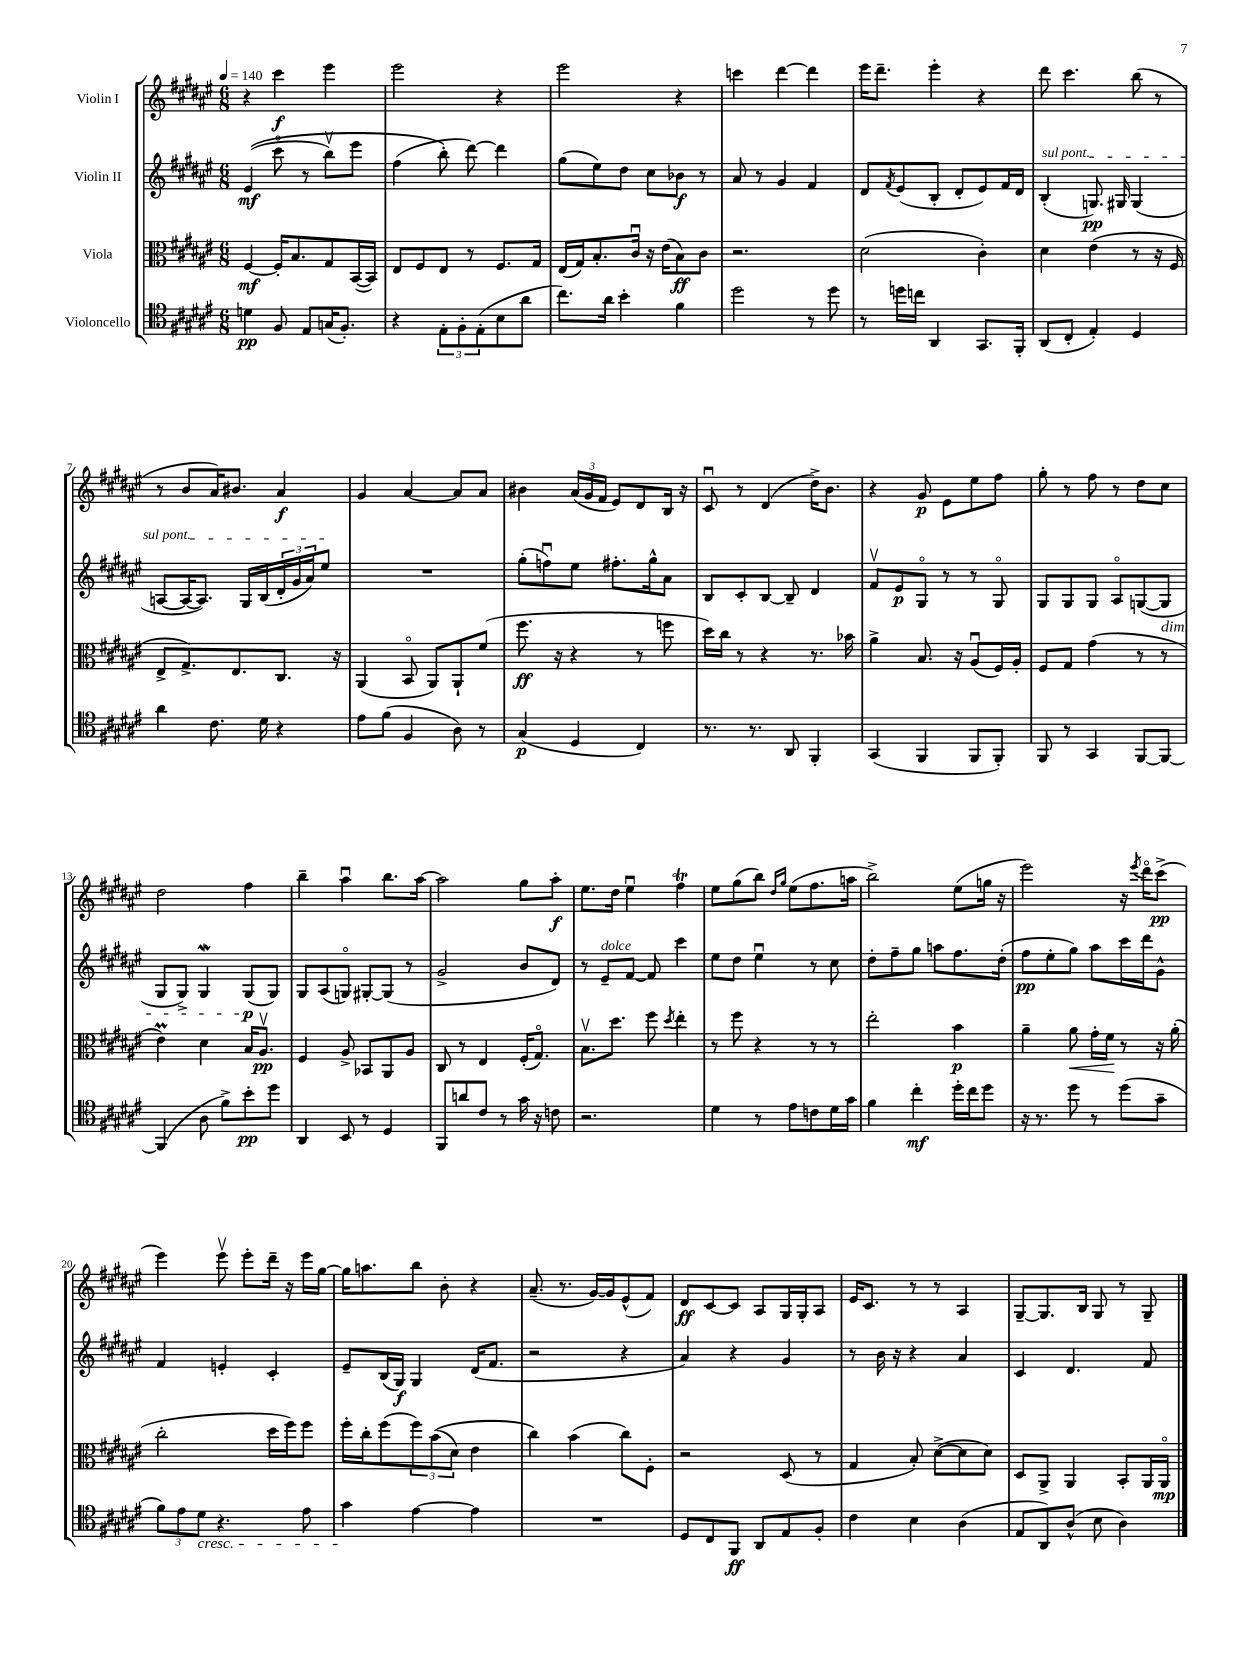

**kern	**kern	**kern	**kern
*staff4	*staff3	*staff2	*staff1
*clefC4	*clefC3	*clefG2	*clefG2
*k[f#c#g#d#a#e#]	*k[f#c#g#d#a#e#]	*k[f#c#g#d#a#e#]	*k[f#c#g#d#a#e#]
*M6/8	*M6/8	*M6/8	*M6/8
*MM140	*MM140	*MM140	*MM140
4d\	[4F#/	&((4e#/	4r
8F#/	16F#'/]LK	8ccc#o\	4ccc#\
.	8.B/	.	.
8E#/L	.	8r	.
(16G/K	8G#/	8bbv\L)	4eee#\
8.F#'/J)	.	.	.
.	([16BB/L	8eee#\J	.
.	16BB/]JJ)	.	.
=	=	=	=
4r	8E#/L	(4ff#\	2eee#\
.	8F#/	.	.
12E#'\L	8E#/J	8bb'\&)	.
12F#'\	.	.	.
.	8r	[8ddd#\)	.
(12E#'\	.	.	.
8B\	8.F#/L	4ddd#\]	4r
8a#\J	.	.	.
.	16G#/Jk	.	.
=	=	=	=
8.cc#\L)	(16E#/LL	(8gg#\L	2eee#\
.	16G#/J)	.	.
.	8.B'/	8ee#\)	.
16a#\Jk	.	.	.
4b'\	.	8dd#\J	.
.	16c#u/Jk	.	.
.	16r	8cc#\L	.
.	(16e#\LK	.	.
4f#\	8B\)	8b-\J	4r
.	8c#\J	8r	.
=	=	=	=
2dd#\	2.r	8a#/	4ccc\
.	.	8r	.
.	.	4g#/	[4ddd#\
8r	.	4f#/	4ddd#\]
8dd#\	.	.	.
=	=	=	=
8r	(2d#\	8d#/L	16eee#\LK
.	.	.	8.ddd#~\J
.	.	8qf#/	.
16dd\LL	.	(8e#/	.
16cc\JJ	.	.	.
4AA#/	.	8B'/J	4eee#'\
.	.	8d#'/L	.
8.GG#/L	4c#'\)	8e#/)	4r
.	.	16f#/L	.
16FF#'/Jk	.	16d#/JJ	.
=	=	=	=
(8AA#/L	4d#\	(4B'/	8ddd#\
8C#'/J	.	.	4.ccc#\
4E#'/)	(4e#\	8.G/)	.
.	.	16G#/	.
4D#/	8r	(4G#/	(8bb\
.	16r	.	8r
.	16F#/	.	.
=	=	=	=
4a#\	8E#^/L	[8A/L	8r
.	8.G#^/)	16A/_K	8b/L
.	.	8.A/]J)	.
8.c#\	.	.	16a#/K)
.	8.E#/	.	8.b#/J
.	.	16G#/LL	.
16d#\	.	(16B/	.
4r	8.C#/J	24d#'/	4a#/
.	.	24g#/	.
.	.	24a#/J)	.
.	.	8ee#/J	.
.	16r	.	.
=	=	=	=
8e#\L	(4AA#/	2.r	4g#/
(8f#\J	.	.	.
4F#/	8BBo/	.	[4a#/
.	8AA#/L)	.	.
8A#\)	8AA#`/	.	8a#/]L
8r	(8f#/J	.	8a#/J
=	=	=	=
(4G#/	8.ff#\	(8gg#'\L	4b#\
.	.	8ffu\)	.
.	16r	.	.
4D#/	4r	8ee#\J	(24a#/LL
.	.	.	24g#/
.	.	.	24f#/JJ
.	.	8.ff#'\L	8e#/L)
4C#/)	8r	.	8d#/
.	.	16gg#^^\k	.
.	8ff\	8a#\J	16B/Jk
.	.	.	16r
=	=	=	=
8.r	16dd#\LL)	8B/L	8c#u/
.	16cc#\JJ	.	.
.	8r	8c#'/	8r
8.r	.	.	.
.	4r	[8B/J	(4d#/
8AA#/	.	8B~/]	.
4FF#'/	8.r	4d#/	16dd#^\LK)
.	.	.	8.b\J
.	16b-\	.	.
=	=	=	=
(4GG#/	4a#^\	8f#v/L	4r
.	.	8e#/	.
4FF#/	8.B/	8G#o/J	8g#/
.	.	8r	8e#\L
.	16r	.	.
8FF#/L	(8A#u/L	8r	8ee#\
8FF#'/J)	16F#/L)	8G#o/	8ff#\J
.	16A#'/JJ	.	.
=	=	=	=
8FF#/	8F#/L	8G#/L	8gg#'\
8r	8G#/J	8G#/	8r
4GG#/	(4g#\	8G#/J	8ff#\
.	.	8A#o/L	8r
[8FF#/L	8r	([8G/	8dd#\L
8FF#/_J	8r	8G/]J	8cc#\J
=	=	=	=
(4FF#/]	4e#\)	8G#/L	2dd#\
.	.	8G#^/J)	.
8A#\	4d#\	4G#/	.
8f#^\L)	.	.	.
8b'\	16B/LK	(8G#/L	4ff#\
.	8.A#v/J	.	.
8dd#\J	.	8G#/J)	.
=	=	=	=
4AA#/	4F#/	8G#/L	4bb~\
.	.	(8A#/	.
8BB/	8A#^/	8Go/J)	4aa#u\
8r	8BB-/L	[8G#'/L	.
4D#/	8AA#/	(8G#/]J	8.bb\L
.	8A#/J	8r	.
.	.	.	[16aa#\Jk
=	=	=	=
8FF#/L	8C#/	2g#^/	2aa#\]
8a/	8r	.	.
8c#/J	4E#/	.	.
8r	.	.	.
16g#\	(16F#'/LK	8b/L	8gg#\L
16r	8.G#o/J)	.	.
8c\	.	8d#/J)	8aa#'\J
=	=	=	=
2.r	8.Bv\L	8r	8.ee#\L
.	.	8e#~/L	.
.	8.dd#\J	.	16dd#\Jk
.	.	[8f#/J	4ee#u\
.	8ff#\	8f#/]	.
.	8qdd#/	.	.
.	4ee#'\	4ccc#\	4ff#\
=	=	=	=
4d#\	8r	8ee#\L	8ee#\L
.	8ff#\	8dd#\J	(8gg#\
8r	4r	4ee#u\	8bb\J)
.	.	.	16qqdd#/LL
.	.	.	16qqgg#/JJ
8e#\L	.	.	(8ee#\L
8c\	8r	8r	8.ff#\
16d#\L	8r	8cc#\	.
16g#\JJ	.	.	16aa\Jk
=	=	=	=
4f#\	2ee#'\	8dd#'\L	2bb^\)
.	.	8ff#~\	.
4cc#'\	.	8gg#\J	.
.	.	8aa\L	.
16dd#'\LL	4b\	8.ff#\	(8ee#\L
16cc#\J	.	.	.
8dd#\J	.	.	16gg\Jk
.	.	(16dd#'\Jk	16r
=	=	=	=
16r	4a#~\	8ff#\L	2eee#\)
8.r	.	.	.
.	.	8ee#'\	.
8dd#\	8a#\	8gg#\J)	.
8r	16g#'\LL	8aa#\L	.
.	16f#\JJ	.	.
(8dd#\L	8r	16ccc#\L	16r
.	.	.	8qeee#/
.	.	16ddd#\J	16ddd#o\LK
8g#~\J	16r	8g#^^\J	(8ccc#^\J
.	(16a#'\	.	.
=	=	=	=
12f#\L)	2cc#'\	4f#/	4eee#\)
12e#\	.	.	.
12d#\J	.	.	.
4.r	.	4e'/	8eee#v\
.	.	.	8eee#'\L
.	16dd#\LL	4c#'/	16ddd#~\Jk
.	16ff#\J)	.	16r
8e#\	8ff#\J	.	16eee#\LL
.	.	.	[16gg#\JJ
=	=	=	=
4g#\	16ff#'\LL	8e#~/L	16gg#\]LK
.	16cc#'\J	.	8.aa\
.	(8ff#\	(16B/L	.
.	.	16G#/JJ)	.
[4e#\	12ff#\)	4G#/	8bb\J
.	&((12b\	.	.
.	.	.	8b'\
.	12d#\J)	.	.
4e#\]	4e#\	(16d#/LK	4r
.	.	8.f#/J	.
=	=	=	=
2.r	4cc#\&)	2r	(8.a#~/
.	.	.	8.r
.	(4b\	.	.
.	.	.	[16g#/LL)
.	.	.	16g#/]J
.	8cc#\L)	4r	(8e#^^/
.	8F#'\J	.	8f#/J)
=	=	=	=
8D#/L	2r	4a#/)	8d#/L
8C#/	.	.	[8c#/
8FF#/J	.	4r	8c#/]J
8AA#/L	.	.	8A#/L
8E#/	(8D#/	4g#/	16G#/L
.	.	.	16G#'/J
8F#'/J	8r	.	8A#/J
=	=	=	=
4c#\	4G#/	8r	16e#/LK
.	.	.	8.c#/J
.	.	16b\	.
.	.	16r	.
4B\	8B'/)	4r	8r
.	([8d#^\L	.	8r
(4A#\	8d#\]	4a#/	4A#/
.	8d#\J)	.	.
=	=	=	=
8E#/L	8D#/L	4c#/	[8G#~/L
8AA#/)	8AA#^/J	.	8.G#/]
(8A#^^/J	4AA#/	4.d#/	.
.	.	.	16B/Jk
8B\	.	.	8G#/
4A#\)	8BB'/L	.	8r
.	16AA#/L	8f#/	8G#~/
.	16AA#o/JJ	.	.
==	==	==	==
*-	*-	*-	*-
